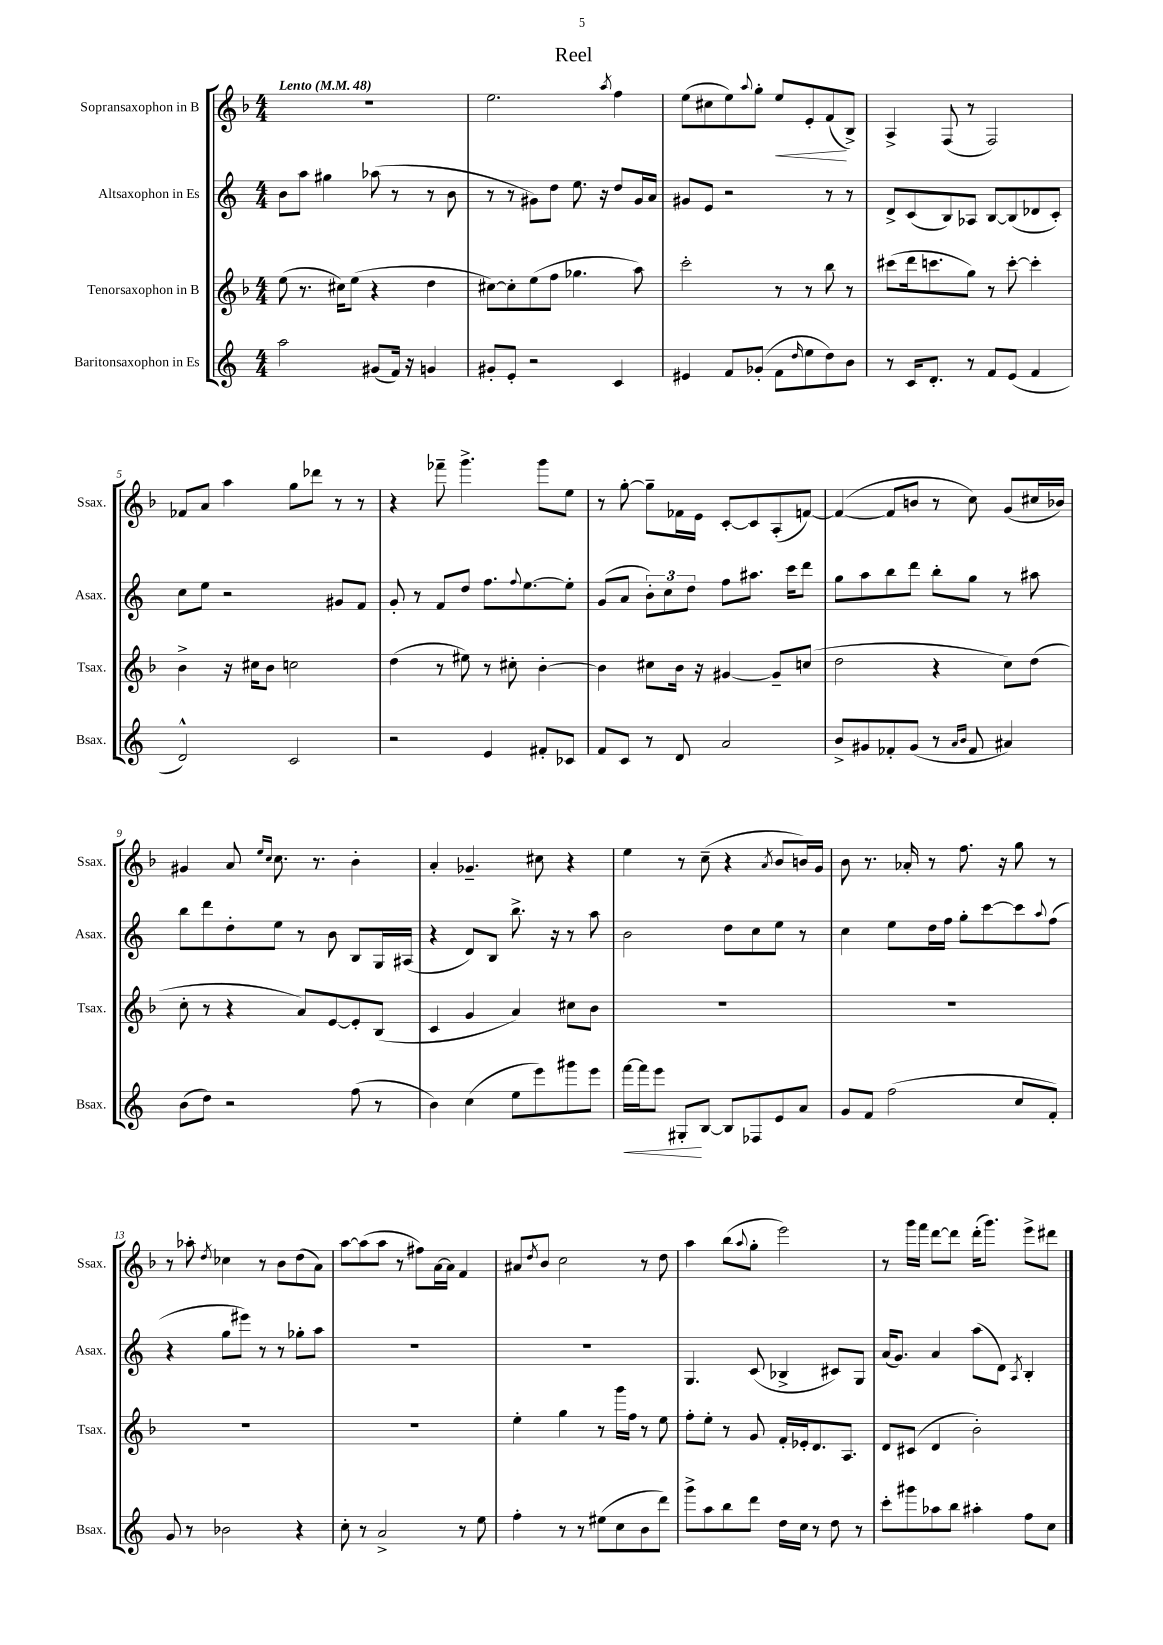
\header { title = "Reel" }
<<
\new StaffGroup <<
\new Staff = "s0" \with { instrumentName = "Sopransaxophon in B" shortInstrumentName = "Ssax." } {
    \clef treble \key f \major \numericTimeSignature \time 4/4 \tempo "Lento" 4 = 48
    R1 |
    e''2. \acciaccatura { a''8 } f''4 |
    e''8( cis''8 e''8) \appoggiatura { a''8 } g''8-. e''8\< e'8-. f'8\!( bes8->) |
    a4-> f8( r8 f2) |
    fes'8 a'8 a''4 g''8 des'''8 r8 r8 |
    r4 fes'''8-- g'''4.-> g'''8 e''8 |
    r8 g''8~-. g''8-- fes'16 e'16 c'8~-. c'8 a8-.( f'8~) |
    f'4~( f'8 b'8 r8 c''8) g'8( cis''16 bes'16) |
    gis'4 a'8 \grace { e''16 c''16 } c''8. r8. bes'4-. |
    a'4-. ges'4.-- cis''8 r4 |
    e''4 r8 c''8--( r4 \acciaccatura { a'8 } bes'8 b'16) g'16 |
    bes'8 r8. aes'16-. r8 f''8. r16 g''8 r8 |
    r8 aes''8-. \acciaccatura { d''8 } ces''4 r8 bes'8 d''8( a'8) |
    a''8~ a''8( a''8 r8 fis''8) a'16~ a'16 f'4 |
    ais'8 \acciaccatura { d''8 } bes'8 c''2 r8 d''8 |
    a''4 bes''8( \appoggiatura { a''8 } g''8-. e'''2) |
    r8 g'''16 f'''16 d'''8~ d'''8 d'''16-.( g'''8.) e'''8-> dis'''8 \bar "|." |
}
\new Staff = "s1" \with { instrumentName = "Altsaxophon in Es" shortInstrumentName = "Asax." } {
    \clef treble \key c \major \numericTimeSignature \time 4/4
    b'8 a''8 gis''4 aes''8( r8 r8 b'8 |
    r8 r8 gis'8) d''8 e''8. r16 d''8 gis'16 a'16 |
    gis'8 e'8 r2 r8 r8 |
    d'8-> c'8( b8) aes8 b8~ b8( des'8 c'8-.) |
    c''8 e''8 r2 gis'8 f'8 |
    g'8-. r8 f'8 d''8 f''8. \appoggiatura { f''8 } e''8.~ e''8-. |
    g'8( a'8 \tuplet 3/2 { b'8-.) c''8 d''8 } f''8 ais''8. c'''16 d'''8 |
    g''8 a''8 b''8 d'''8 b''8-. g''8 r8 ais''8 |
    b''8 d'''8 d''8-. e''8 r8 b'8 b8 g16 ais16( |
    r4 d'8) b8 b''8.-> r16 r8 a''8 |
    b'2 d''8 c''8 e''8 r8 |
    c''4 e''8 d''16 f''16 g''8-. c'''8~ c'''8 \appoggiatura { a''8 } f''8( |
    r4 g''8 eis'''8) r8 r8 ges''8-. a''8 |
    R1 |
    R1 |
    g4. c'8( bes4-> cis'8) g8 |
    a'16( g'8.) a'4 a''8( d'8) \acciaccatura { a8 } b4-. \bar "|." |
}
\new Staff = "s2" \with { instrumentName = "Tenorsaxophon in B" shortInstrumentName = "Tsax." } {
    \clef treble \key f \major \numericTimeSignature \time 4/4
    e''8( r8. cis''16) e''8( r4 d''4 |
    cis''8~) cis''8-. e''8( f''8 ges''4. a''8) |
    c'''2-. r8 r8 bes''8 r8 |
    cis'''8( d'''16 c'''8. g''8) r8 c'''8~-. c'''4-. |
    bes'4-> r16 cis''16 bes'8 c''2 |
    d''4( r8 eis''8) r8 cis''8-. bes'4~-. |
    bes'4 cis''8 bes'16 r16 gis'4~ gis'8-- c''8( |
    d''2 r4 c''8) d''8( |
    c''8-. r8 r4 a'8) e'8~ e'8-. bes8( |
    c'4 g'4 a'4) cis''8 bes'8 |
    R1 |
    R1 |
    R1 |
    R1 |
    e''4-. g''4 r8 g'''16 f''16 r8 e''8 |
    f''8-. e''8-. r8 g'8 f'16-. ees'16-. d'8. a8. |
    d'8 cis'8( d'4 bes'2-.) \bar "|." |
}
\new Staff = "s3" \with { instrumentName = "Baritonsaxophon in Es" shortInstrumentName = "Bsax." } {
    \clef treble \key c \major \numericTimeSignature \time 4/4
    a''2 gis'8( f'16) r16 g'4 |
    gis'8-. e'8-. r2 c'4 |
    eis'4 f'8 ges'8-.( f'8 \grace { d''16 } e''8 d''8) b'8 |
    r8 c'16 d'8.-. r8 f'8 e'8( f'4 |
    d'2-^) c'2 |
    r2 e'4 fis'8-. ces'8 |
    f'8 c'8 r8 d'8 a'2 |
    b'8-> gis'8 fes'8-. gis'8( r8 \grace { a'16 b'16 } fes'8 ais'4) |
    b'8( d''8) r2 f''8( r8 |
    b'4) c''4( e''8 e'''8) gis'''8 e'''8 |
    f'''16~\< f'''16 e'''8 gis8-.\! b8~ b8 fes8 e'8 a'8 |
    g'8 f'8 f''2( c''8 f'8-.) |
    g'8 r8 bes'2 r4 |
    c''8-. r8 a'2-> r8 e''8 |
    f''4-. r8 r8 eis''8( c''8 b'8 d'''8) |
    g'''8-> a''8 b''8 d'''8 d''16 c''16 r8 d''8 r8 |
    c'''8-. gis'''8 aes''8 b''8 ais''4-. f''8 c''8 \bar "|." |
}
>>
>>
